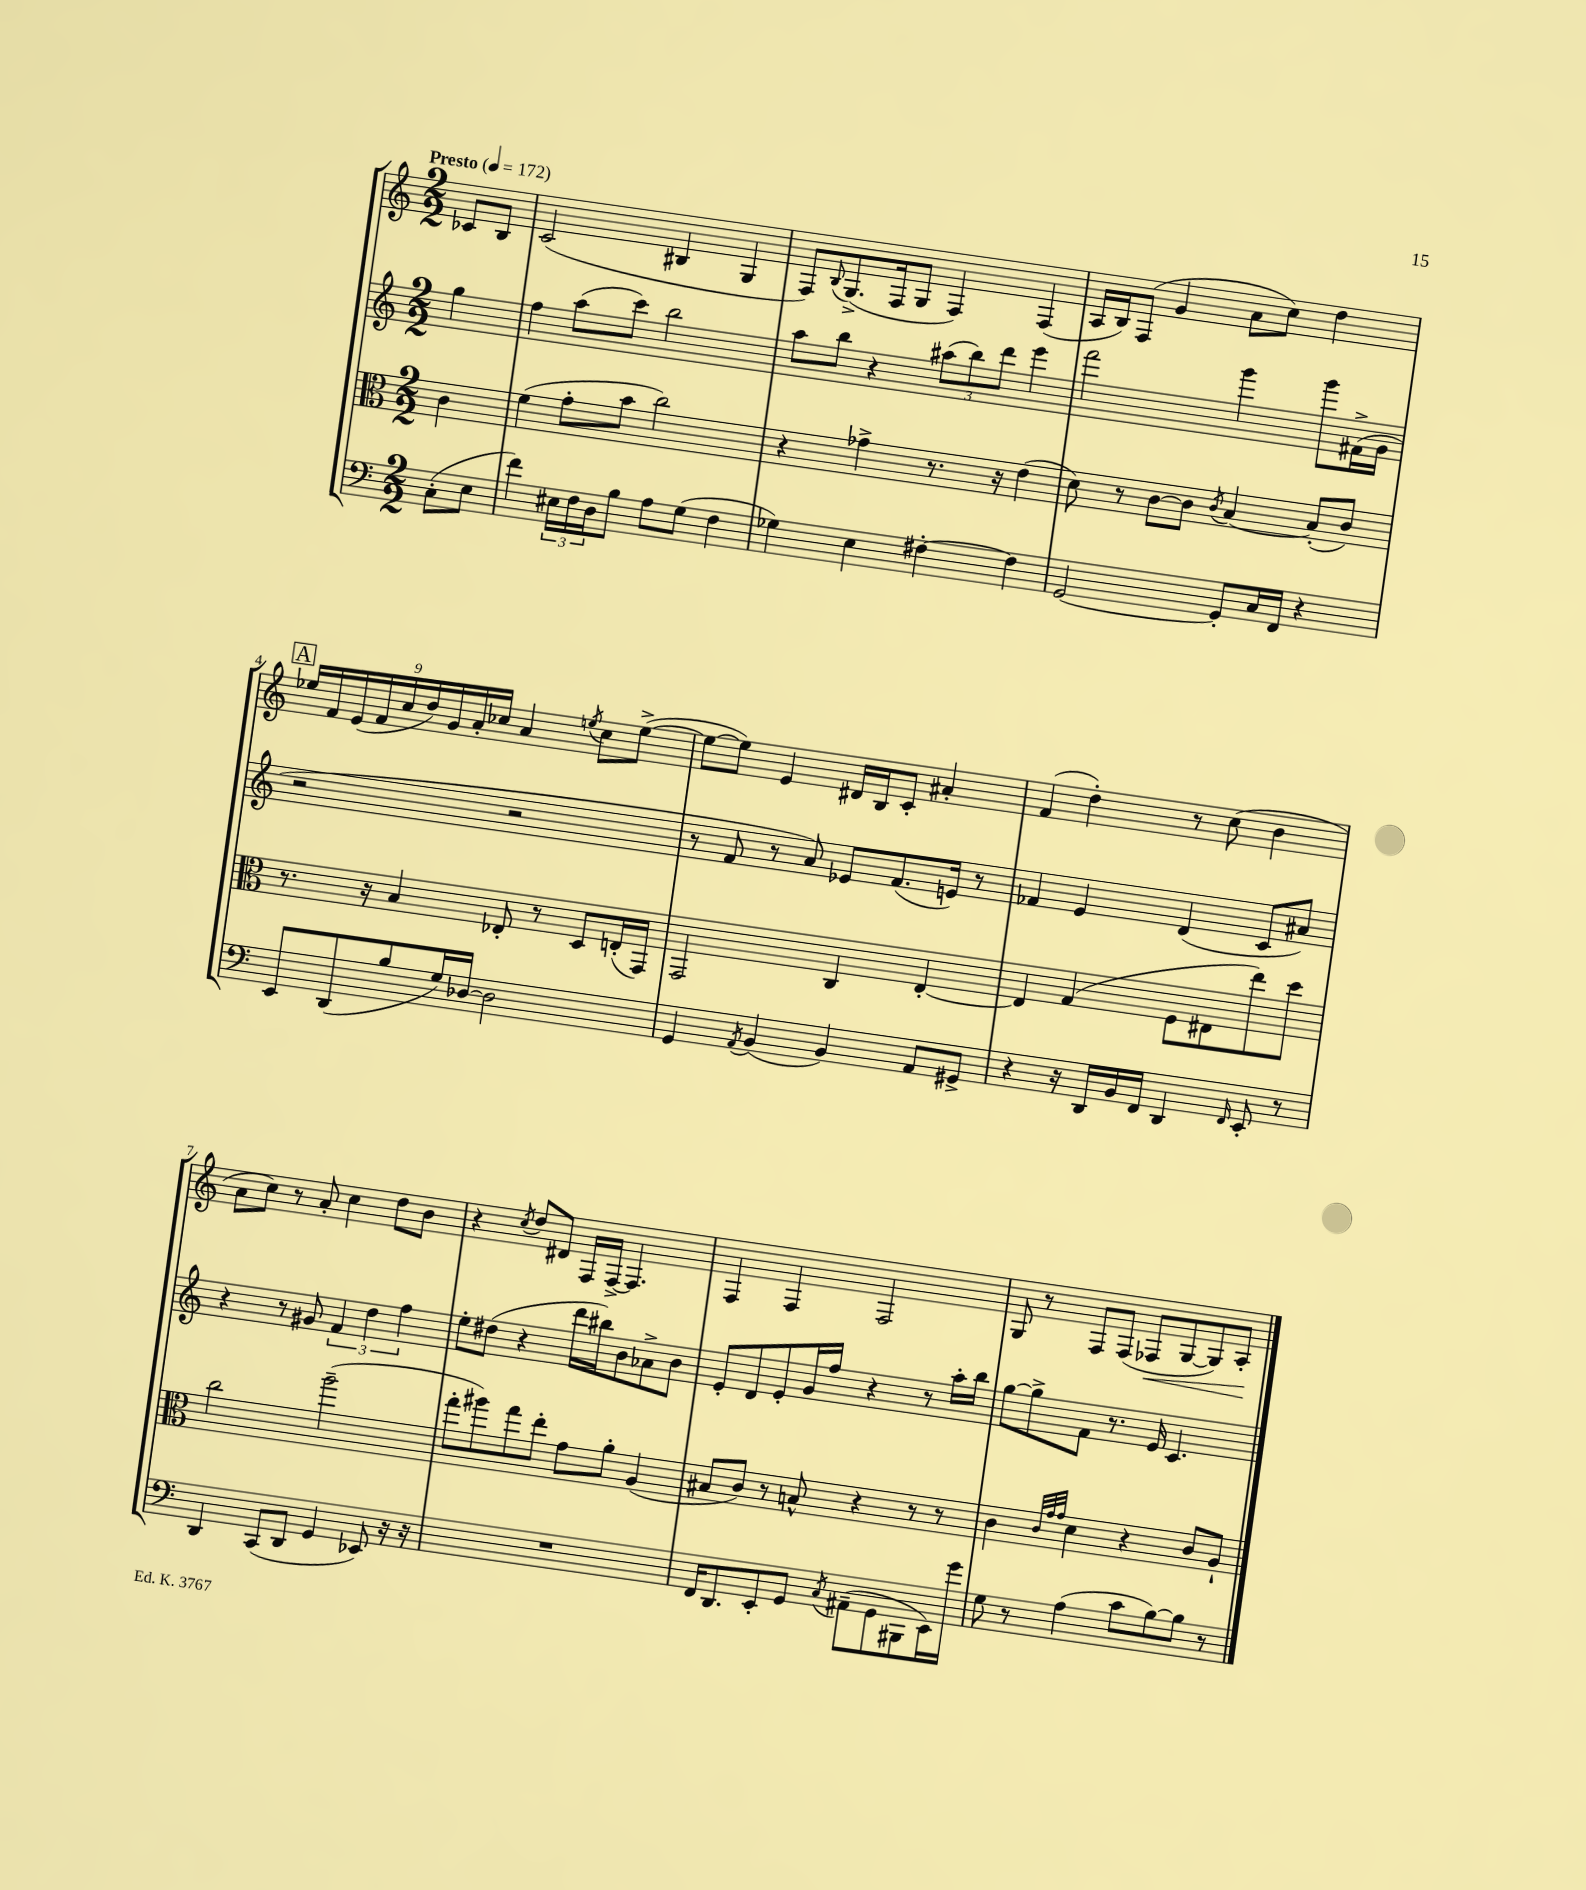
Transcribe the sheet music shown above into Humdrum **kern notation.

**kern	**kern	**kern	**kern
*staff4	*staff3	*staff2	*staff1
*clefF4	*clefC3	*clefG2	*clefG2
*k[]	*k[]	*k[]	*k[]
*M2/2	*M2/2	*M2/2	*M2/2
*MM172	*MM172	*MM172	*MM172
(8C'	4c	4gg	8c-
8E	.	.	8B
=	=	=	=
4f)	(4f	4ff	(2c
24E#	8g'	(8aa	.
24F	.	.	.
24D	.	.	.
8B	8b	8ccc)	.
8A	2cc)	2bb	4B#
(8G	.	.	.
4F	.	.	4G
=	=	=	=
4G-)	4r	8aa	8F)
.	.	.	8qqB
.	.	8bb	(8.G^
4E	4g-^	4r	.
.	.	.	16F
.	.	.	8G
[4F#'	8.r	(12aa#	4F)
.	.	12bb)	.
.	.	12ddd	.
.	16r	.	.
4F#]	(4e	4eee	(4F
=	=	=	=
[2GG	8d)	2fff	16A
.	.	.	16B)
.	8r	.	(8F
.	[8c	.	4g
.	8c]	.	.
.	8qc	.	.
8GG']	[4B	4ggg	8a
16C	.	.	8cc)
16FF	.	.	.
4r	(8B']	8ggg	4dd
.	8c)	(16f#^	.
.	.	16g	.
=	=	=	=
8EE	8.r	2r	18ee-
.	.	.	18f
.	.	.	(18e
(8DD	.	.	.
.	.	.	18f
.	16r	.	.
.	.	.	18cc
8B	4B	.	.
.	.	.	18dd)
.	.	.	18g
16G)	.	.	.
.	.	.	18a'
[16D-	.	.	.
.	.	.	18cc-
2D-]	8E-'	2r	4a
.	8r	.	.
.	.	.	8qee
.	8D	.	8cc-
.	(16E'	.	([8ee^
.	16GG)	.	.
=	=	=	=
4GG	2GG	8r	8ee_
.	.	8f	8ee])
8qAA	.	.	.
(4BB	.	8r	4e
.	.	8a)	.
4BB)	4C	8e-	16d#
.	.	.	16B
.	.	(8.f	8c'
8AA	[4E'	.	4a#'
.	.	16e)	.
8GG#^	.	8r	.
=	=	=	=
4r	4E]	4f-	(4f
16r	(4G	4e	4dd')
16DD	.	.	.
16BB	.	.	.
16FF	.	.	.
4DD	8F	(4d	8r
.	8E#	.	(8cc
16qqFF	.	.	.
8EE'	8ee)	8c	4b
8r	8dd	8a#)	.
=	=	=	=
4DD	2cc	4r	8a
.	.	.	8cc)
(8CC	.	8r	8r
8DD	.	8g#	8a'
4GG	(2aa~	6f	4cc
.	.	6dd	.
8EE-)	.	.	8dd
.	.	6ff	.
16r	.	.	8b
16r	.	.	.
=	=	=	=
1r	8gg'	8ee'	4r
.	8aa#)	(8dd#	.
.	.	.	8qcc
.	8gg	4r	8dd
.	8ee'	.	8d#
.	8g	16ddd	16F
.	.	16bb#)	[16F^
.	8a'	8b	4.F]
.	(4A	8a-^	.
.	.	8b	.
=	=	=	=
16FF	8B#	8e'	4F
8.DD	.	.	.
.	8c)	8d	.
8EE'	8r	8e'	4F
8GG	8B^^	16g	.
.	.	16ff	.
8qC	.	.	.
(8AA#~	4r	4r	2F
8GG	.	.	.
8BBB#	8r	8r	.
16EE)	8r	16aa'	.
16g	.	16bb	.
=	=	=	=
8G	4c	[8gg	8G
8r	.	8gg^]	8r
.	32qqc	.	.
.	32qqg	.	.
.	32qqg	.	.
(4A	4d	8f	8F
.	.	8.r	(8F
8c	4r	.	8F-
.	.	16e	.
[8B)	.	4.c	[8G
8B]	8c	.	8G])
8r	8A`	.	8A'
==	==	==	==
*-	*-	*-	*-
